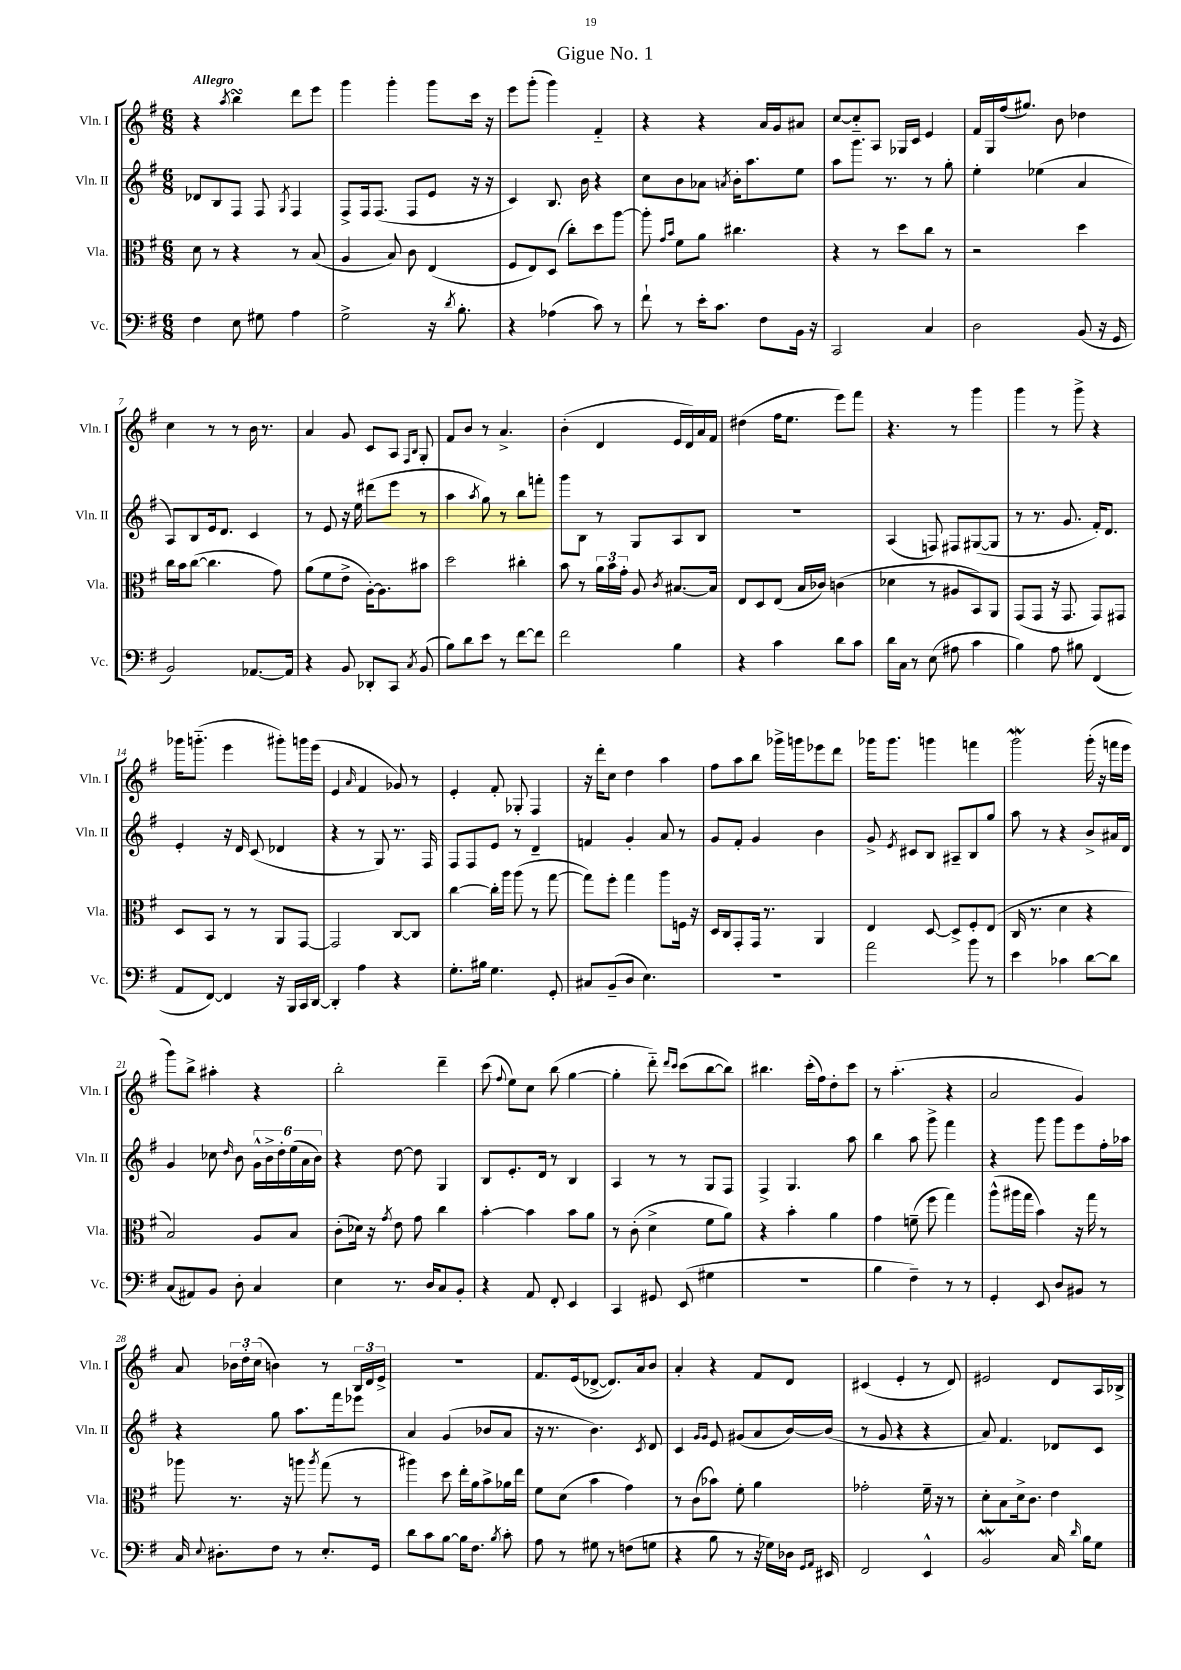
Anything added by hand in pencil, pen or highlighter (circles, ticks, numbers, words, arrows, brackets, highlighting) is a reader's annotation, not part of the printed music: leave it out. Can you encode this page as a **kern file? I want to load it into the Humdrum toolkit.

**kern	**kern	**kern	**kern
*staff4	*staff3	*staff2	*staff1
*clefF4	*clefC3	*clefG2	*clefG2
*k[f#]	*k[f#]	*k[f#]	*k[f#]
*M6/8	*M6/8	*M6/8	*M6/8
4F#	8d	8d-	4r
.	8r	8B	.
.	.	.	8qaa
8E	4r	8F#	4bb
8G#	.	8F#	.
.	.	8qG	.
4A	8r	4F#	8ddd
.	(8B	.	8eee
=	=	=	=
2G^	4A	8F#^	4ggg
.	.	16F#	.
.	.	(8.F#	.
.	8B)	.	4ggg'
.	8c	8F#	.
16r	(4E	8e	8ggg
8qd	.	.	.
8.B'	.	.	.
.	.	16r	16ccc
.	.	16r	16r
=	=	=	=
4r	8F#	4c)	8eee
.	8E)	.	(8ggg'
(4A-	(8D	8.B	4ggg)
.	8cc')	.	.
.	.	16b	.
8c)	8dd	4r	4f#'~
8r	[8aa	.	.
=	=	=	=
8f#`	8aa']	8cc	4r
.	16qqg	.	.
.	16qqb	.	.
8r	8f#	8b	.
16e'	8a	8a-	4r
8.c	.	.	.
.	.	8qa	.
.	4.cc#	16b'	.
.	.	8.aa	.
8F#	.	.	16a
.	.	.	16g
16BB	.	8ee	8a#
16r	.	.	.
=	=	=	=
2CC	4r	8aa	[8cc
.	.	8.ggg	8cc'~]
.	8r	.	8A
.	.	8.r	.
.	8dd	.	16G-
.	.	.	16c
4C	8cc	8r	4e
.	8r	8gg'	.
=	=	=	=
2D	2r	4ee'	16f#
.	.	.	16G
.	.	.	(16ff#
.	.	.	8.gg#)
.	.	(4ee-	.
.	.	.	8b
(8BB	4dd	4a	4dd-
16r	.	.	.
16GG	.	.	.
=	=	=	=
2BB)	16cc	8A)	4cc
.	16b	.	.
.	([8cc	8B	.
.	4.cc]	16e	8r
.	.	8.d	.
.	.	.	8r
[8.AA-	.	4c	16b
.	.	.	8.r
.	8g)	.	.
16AA-]	.	.	.
=	=	=	=
4r	(8a	8r	4a
.	8f#	8e	.
8BB	8e^	16r	8g
.	.	16ee	.
8DD-'	[16A')	(8ddd#	8c
.	8.A]	.	.
8CC	.	8eee	8A
.	.	.	16qqF#
8qC	.	.	16qqB
(8BB	8b#	8r	8G'
=	=	=	=
8B)	2dd	4aa	8f#
8d	.	.	8b
.	.	8qaa	.
8e	.	8gg)	8r
8r	.	8r	4.a^
[8f#	4cc#'	8bb	.
8f#]	.	8fff'	.
=	=	=	=
2f#	8b	8ggg	(4b'
.	8r	8B	.
.	24a	8r	4d
.	24b	.	.
.	24g'	.	.
.	8A	8G	.
.	8qc	.	.
4B	[8.B#	8A	16e
.	.	.	16d)
.	.	8B	16a
.	16B#]	.	16f#
=	=	=	=
4r	8E	2.r	(4dd#
.	8D	.	.
4c	(8E	.	16ff#
.	.	.	8.ee
.	16B	.	.
.	16c-)	.	.
8d	(4c	.	8eee)
8c	.	.	8fff#
=	=	=	=
16d	4d-	(4A	4.r
16C	.	.	.
8r	.	.	.
(8E	8r	8F)	.
8A#	8A#	8F#	8r
4c	8BB)	([8G#	4ggg
.	8AA	8G#]	.
=	=	=	=
4B)	(8GG	8r	4ggg
.	8GG	8.r	.
8A	16r	.	8r
.	8.GG	8.g	.
8B#	.	.	8ggg^
(4FF#	8GG)	16f#')	4r
.	.	8.d	.
.	8GG#	.	.
=	=	=	=
8AA	8D	4e'	16ggg-
.	.	.	(8.ggg'~
[8FF#)	8BB	.	.
4FF#]	8r	16r	4eee
.	.	16d	.
.	8r	(8c	.
16r	8AA	4d-	8ggg#')
16BBB	.	.	.
16CC	[8GG	.	16ggg
[16DD	.	.	(16eee
=	=	=	=
4DD']	2GG]	4r	4e
.	.	.	16qqa
4A	.	8r	4f#
.	.	8G)	.
4r	[8C	8.r	8g-)
.	8C]	.	8r
.	.	16F#	.
=	=	=	=
8.G'	[4cc	8F#	4e'
.	.	8F#	.
16B#	.	.	.
4.G	16cc']	8e	8f#'
.	16aa	.	.
.	(8aa	8r	8G-'
.	8r	4d~	4F#
8GG'	[8gg	.	.
=	=	=	=
8C#	8gg])	4f	16r
.	.	.	16ddd'
(8BB~	8ff#'	.	8cc
8D	4gg	4g'	4dd
4.E)	.	.	.
.	8aa	8a	4aa
.	16F	8r	.
.	16r	.	.
=	=	=	=
2.r	16D	8g	8ff#
.	16C	.	.
.	8GG'	8f#'	8aa
.	16GG	4g	8bb
.	8.r	.	.
.	.	.	16ggg-^
.	.	.	16ggg
.	4AA	4b	8eee-
.	.	.	8ddd
=	=	=	=
2a	4E	8g^	16ggg-
.	.	.	8.ggg-
.	.	8qe	.
.	.	8c#	.
.	[8D	8B	4ggg
.	8D^]	8A#~	.
8b	8F#'	8B	4fff
8r	(8E	8gg	.
=	=	=	=
4e	16C	8aa	2ggg
.	8.r	.	.
.	.	8r	.
4c-	4d	4r	.
[8d	4r	8b^	(16ggg'
.	.	.	16r
8d]	.	16a#	16fff
.	.	16d	16eee
=	=	=	=
(8C	2B)	4g	8ggg)
8AA#)	.	.	8bb^
8BB	.	8cc-	4aa#'
.	.	16qqdd	.
8D'	.	8b	.
4C	8A	24g^^	4r
.	.	24b^	.
.	.	24dd'	.
.	8B	(24ee	.
.	.	24a	.
.	.	24b)	.
=	=	=	=
4E	(8c'	4r	2bb'
.	16d-)	.	.
.	16r	.	.
.	8qg	.	.
8.r	8e	[8dd	.
.	8g	8dd]	.
16D	.	.	.
8C	4cc	4G	4ddd~
8BB'	.	.	.
=	=	=	=
4r	[4b'	8B	(8ccc
.	.	.	8qqff#
.	.	8.e'	8ee)
8AA	4b]	.	8cc
.	.	16d	.
8FF#'	.	8r	(8bb
4EE	8b	4B	[4gg
.	8a	.	.
=	=	=	=
4CC	8r	4A	4gg']
.	(8c'	.	.
8GG#	4d^	8r	8ddd'~)
.	.	.	16qqddd
.	.	.	16qqccc
(8EE	.	8r	(8ccc
4G#	8f#	8G	[8bb
.	8a)	8F#	8bb])
=	=	=	=
2.r	4r	4F#^	4.bb#
.	4b'	4.G	.
.	.	.	(16ccc'
.	.	.	16ff#)
.	4a	.	8dd'
.	.	8aa	8ccc
=	=	=	=
4B	4g	4bb	8r
.	.	.	(4.aa'
4F#~)	(8f~	8aa	.
.	8ff#	8ggg^	.
8r	4gg)	4fff#	4r
8r	.	.	.
=	=	=	=
4GG'	(8aa^^	4r	2a
.	16aa#	.	.
.	16gg	.	.
8EE	4b)	8ggg	.
8D	.	8ggg	.
8BB#	16r	8eee	4g)
.	16gg	.	.
8r	8r	16ff#'	.
.	.	16aa-	.
=	=	=	=
16C	8aa-	4r	8a
8qqE	.	.	.
8.D#'	.	.	.
.	8.r	.	24b-
.	.	.	24dd'
.	.	.	(24cc
8F#	.	8gg	4b)
.	16r	.	.
8r	8aa	8.aa	.
.	8qaa	.	.
8.E'	(8gg	.	8r
.	.	16fff#	.
.	8r	8eee-	24B
.	.	.	24d
16GG	.	.	.
.	.	.	24e^
=	=	=	=
8d	4aa#)	4a	2.r
8c	.	.	.
[8B	8dd	(4g	.
16B]	16ee'	.	.
8.F#	16a	.	.
.	8b^	8b-	.
8qB	.	.	.
8c'	16a-	8a	.
.	16ee	.	.
=	=	=	=
8A	8f#	16r	8.f#
.	.	8.r	.
8r	(8d	.	.
.	.	.	(16e
8G#	4b	4.b)	[8d-^
8r	.	.	8.d-])
(8F	4g)	.	.
.	.	.	16a
.	.	8qc	.
8G	.	8d	8b
=	=	=	=
4r	8r	4c	4a'
.	(8c	.	.
.	.	16qqg	.
.	.	16qqg	.
8B	8b-)	8e	4r
8r	8f#'	(8g#	.
16r	4a	8a	8f#
16G-)	.	.	.
16D-	.	[16b)	8d
16qqGG	.	.	.
16qqAA	.	.	.
16EE#	.	(16b]	.
=	=	=	=
2FF#	2g-'	8r	(4c#
.	.	8g	.
.	.	4r	4e'
4EE^^	16f#~	4r	8r
.	16r	.	.
.	8r	.	8d)
=	=	=	=
2BB	8d'	8a)	2e#
.	8B	4.f#	.
.	16d^	.	.
.	8.c	.	.
16C	4e	8d-	8d
16qqd	.	.	.
16B	.	.	.
8G	.	8c	16A
.	.	.	16B-^
==	==	==	==
*-	*-	*-	*-
